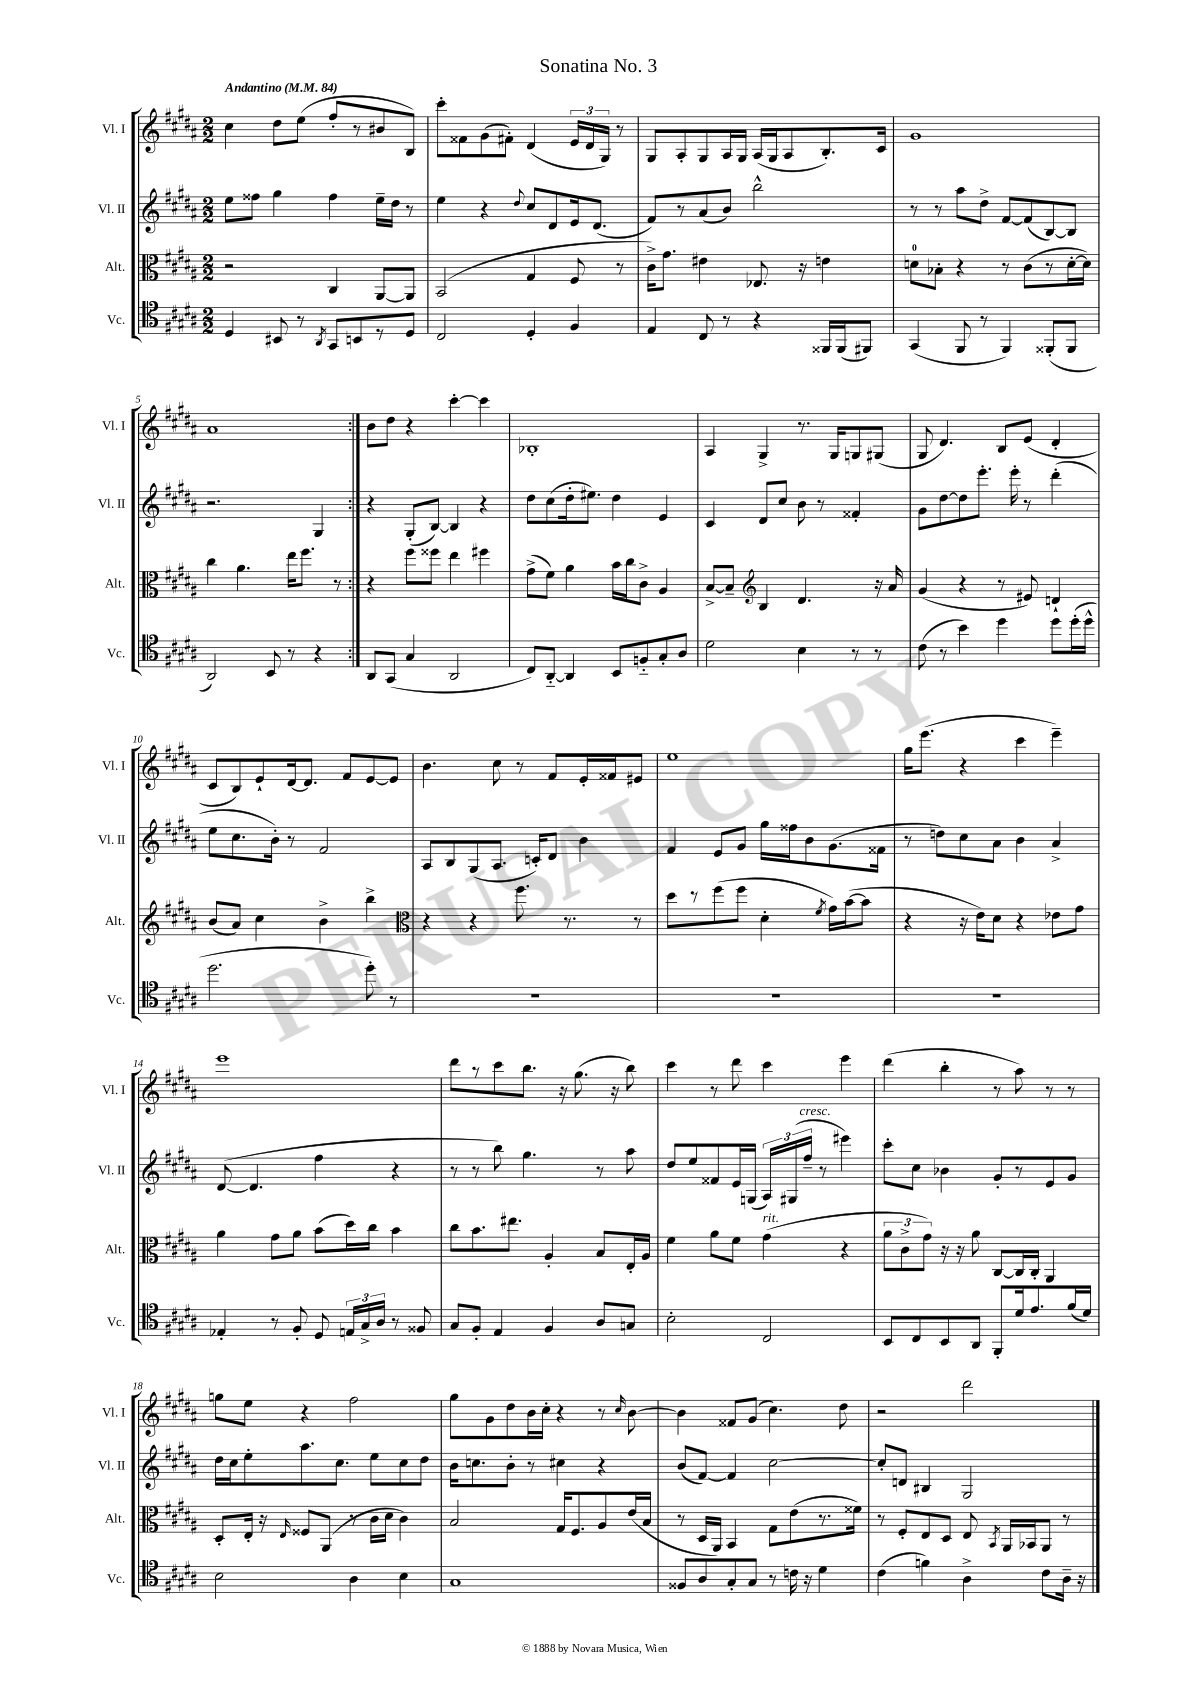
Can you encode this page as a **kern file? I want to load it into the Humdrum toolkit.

**kern	**kern	**kern	**kern
*staff4	*staff3	*staff2	*staff1
*clefC4	*clefC3	*clefG2	*clefG2
*k[f#c#g#d#a#]	*k[f#c#g#d#a#]	*k[f#c#g#d#a#]	*k[f#c#g#d#a#]
*M2/2	*M2/2	*M2/2	*M2/2
*MM84	*MM84	*MM84	*MM84
4D#/	2r	8ee\L	4cc#\
.	.	8ff##\J	.
8BB#/	.	4gg#\	8dd#\L
8r	.	.	(8ee\J
8qAA#/	.	.	.
8GG#/L	4C#/	4ff##\	8ff#'/L
8BB/	.	.	8r
8r	[8AA#/L	16ee~\LL	8b#/
.	.	16dd#\JJ	.
8D#/J	8AA#/]J	8r	8B/J)
=	=	=	=
2C#/	(2BB/	4ee\	8ccc#'\L
.	.	.	8f##\
.	.	4r	(8g#\
.	.	.	8f#'\J)
.	.	8qqdd#/	.
4D#'/	4G#/	8cc#/L	(4d#/
.	.	8d#/	.
4F#/	8F#/	16e/k	24e/LL
.	.	.	24d#/
.	.	(8.d#/J	.
.	.	.	24G#/JJ)
.	8r	.	8r
=	=	=	=
4E/	16c#^\LK)	8f#/L)	8G#/L
.	8.g#\J	.	.
.	.	8r	8A#'/
8C#/	4e#\	(8a#/	8G#/
8r	.	8b/J)	16A#/L
.	.	.	16G#/JJ
4r	8.E-/	2bb^^\	(16A#/LL
.	.	.	16G#/J
.	.	.	8A#/
.	16r	.	.
16FF##/LL	4e\	.	8.B'/)
(16FF##/J	.	.	.
8FF#/J)	.	.	.
.	.	.	16c#/Jk
=	=	=	=
(4GG#/	8d\L	8r	1g#
.	8B-'\J	8r	.
8FF#/	4r	8aa#\L	.
8r	.	8dd#^\J	.
4FF#/)	8r	[8f#/L	.
.	(8c#\L	(8f#/]	.
(8FF##'/L	8r	[8B/)	.
8FF##/J	[16d'\L	8B/]J	.
.	16d\]JJ)	.	.
=	=	=	=
2AA#/)	4cc#\	2.r	1a#
.	4.a#\	.	.
8BB/	.	.	.
8r	16ee\LK	.	.
.	8.ff#\J	.	.
4r	.	4G#/	.
.	8r	.	.
=:|!	=:|!	=:|!	=:|!
8AA#/L	4r	4r	8b\L
(8GG#/J	.	.	8dd#\J
4G#/	8ff#\L	(8G#'/L	4r
.	8ff##\J	[8B/J)	.
2AA#/	4ee\	4B/]	[4ccc#'\
.	4ff#\	4r	4ccc#\]
=	=	=	=
8C#/L)	(8g#^\L	8dd#\L	1B-'
[8AA#'~/J	8f#\J)	(8cc#\	.
4AA#/]	4a#\	16dd#'\k	.
.	.	8.ee#\J)	.
8BB/L	16b\LL	4dd#\	.
.	16cc#\J	.	.
8F'~/	8c#^\J	.	.
8G#'/	4A#/	4e/	.
8A#/J	.	.	.
=	=	=	=
2d#\	[8B^/L	4c#/	4A#/
.	8B~/]J	.	.
*	*clefG2	*	*
.	4B/	8d#/L	4G#^/
.	.	8cc#/J	.
4B\	4.d#/	8b\	8.r
.	.	8r	.
.	.	.	16G#/LK
8r	.	4f##'/	8G/
8r	16r	.	(8G#/J
.	16a#/	.	.
=	=	=	=
(8c#\	(4g#/	8g#\L	8G#/
8r	.	[8dd#\	4.d#/)
4b\)	4r	8dd#\]	.
.	.	8.eee'\J	.
4dd#\	8r	.	8B/L
.	.	16eee'\	.
.	8e#/)	8r	(8e/J
8dd#\L	4d`/	(4ddd#'\	4d#'/
(16dd#'\L	.	.	.
16dd#^^\JJ	.	.	.
=	=	=	=
2.dd#\	(8b/L	8ee\L	8c#/L
.	8a#/J)	8.cc#\	8B/)
.	4cc#\	.	8e`/
.	.	16b'\Jk)	.
.	.	8r	[16d#/k
.	.	.	8.d#/]J
.	4b^\	2f#/	.
.	.	.	8f#/L
8dd#'\)	4bb^\	.	[8e/
8r	.	.	8e/]J
=	=	=	=
*	*clefC3	*	*
1r	4r	8A#/L	4.b\
.	.	8B/	.
.	4r	(8G#/	.
.	.	8.A#/J	8cc#\
.	8.ff#\	.	8r
.	.	16c'/LK)	.
.	.	8d#/J	8f#/L
.	8.r	.	.
.	.	4b\	16e'/L
.	.	.	16f##/J
.	8r	.	8e#/J
=	=	=	=
1r	8dd#\L	4f#/	1ee
.	8r	.	.
.	(8ff#\	8e/L	.
.	8ff#\J	8g#/J	.
.	4d#'\	16gg#\LL	.
.	.	16ff##\J	.
.	.	8b\	.
.	8qf#/	.	.
.	16g#\LL)	(8.g#\	.
.	([16b\J	.	.
.	8b\]J	.	.
.	.	16f##\Jk	.
=	=	=	=
1r	4r	8r	16gg#\LK
.	.	.	(8.eee\J
.	.	8dd\L)	.
.	16r	8cc#\	4r
.	16e\LK)	.	.
.	8d#\J	8a#\J	.
.	4r	4b\	4ccc#\
.	8e-\L	4a#^/	4eee~\)
.	8g#\J	.	.
=	=	=	=
4E-'/	4a#\	([8d#/	1eee
.	.	4.d#/]	.
8r	8g#\L	.	.
8F#'/	8a#\J	.	.
8D#/	(8b\L	4ff#\	.
24E/LL	16dd#\L)	.	.
24G#^/	.	.	.
.	16cc#\JJ	.	.
24A#/JJ	.	.	.
8r	4b\	4r	.
8F##/	.	.	.
=	=	=	=
8G#/L	8cc#\L	8r	8ddd#\L
8F#'/J	8.b\	8r	8r
4E/	.	8bb\)	8ccc#\
.	8.ee#\J	.	.
.	.	4.gg#\	8.bb\J
4F#/	4A#'/	.	.
.	.	.	16r
.	.	.	(8.gg#\
8A#/L	8B/L	8r	.
.	.	.	16r
8G/J	16E'/L	8aa#\	8bb\)
.	16A#/JJ	.	.
=	=	=	=
2B'\	4f#\	8dd#/L	4ccc#\
.	.	8ee/	.
.	8a#\L	8f##/	8r
.	8f#\J	16e/L	8ddd#\
.	.	(16G/JJ	.
2C#/	(4g#\	24A#/LL)	4ccc#\
.	.	(24G#/	.
.	.	24ff#~/JJ	.
.	.	8r	.
.	4r	4eee#\)	4eee\
=	=	=	=
8BB/L	12a#\L	8ccc#'\L	(4ddd#\
.	12c#^\	.	.
8C#/	.	8cc#\J	.
.	12g#\J)	.	.
8BB/	16r	4b-\	4bb'\
.	16r	.	.
8AA#/J	8a#\	.	.
8FF#'/L	[8C#/L	8g#'/L	8r
16d#/k	16C#/]L	8r	8aa#\)
8.e/	16C#'/JJ	.	.
.	4AA#/	8e/	8r
(16f#/L	.	8g#/J	8r
16d#/JJ)	.	.	.
=	=	=	=
2B\	8D#'/L	16dd#\LL	8gg\L
.	.	16cc#\J	.
.	16E'/Jk	8ee'\	8ee\J
.	16r	.	.
.	16qqE/	.	.
.	8F##/L	8.aa#\	4r
.	(8AA#/J	.	.
.	.	8.cc#\J	.
4A#\	8r	.	2ff#\
.	16c#\LL	8ee\L	.
.	16d#\JJ	.	.
4B\	4c#\)	8cc#\	.
.	.	8dd#\J	.
=	=	=	=
1G#	2B/	16b\LK	8gg#\L
.	.	8.cc\	.
.	.	.	8g#\
.	.	8b'\J	8dd#\
.	.	8r	16b\L
.	.	.	16cc#'\JJ
.	16G#/LK	4cc#\	4r
.	8.F#/	.	.
.	8A#/	4r	8r
.	.	.	16qqcc#/
.	(16e/L	.	[8b\
.	16B/JJ	.	.
=	=	=	=
8F##/L	8r	(8b/L	4b\]
8A#/	16D#/LL	[8f#/J)	.
.	16AA#/JJ)	.	.
8G#'/	4BB/	4f#/]	8f##/L
8G#/J	.	.	(8g#/J
8r	8G#\L	[2cc#\	4.cc#\)
16c\	(8e\	.	.
16r	.	.	.
4d#\	8.r	.	.
.	.	.	8dd#\
.	16f##\Jk)	.	.
=	=	=	=
(4c#\	8r	8cc#'/]L	2r
.	8F#'/L	8d/J	.
4f\)	8E/	4B#/	.
.	8D#/J	.	.
4A#^\	8E/	2G#/	2ddd#\
.	8qBB/	.	.
.	16AA#/LL	.	.
.	16BB-/J	.	.
8c#\L	8AA#/J	.	.
16A#~\Jk	8r	.	.
16r	.	.	.
==	==	==	==
*-	*-	*-	*-
